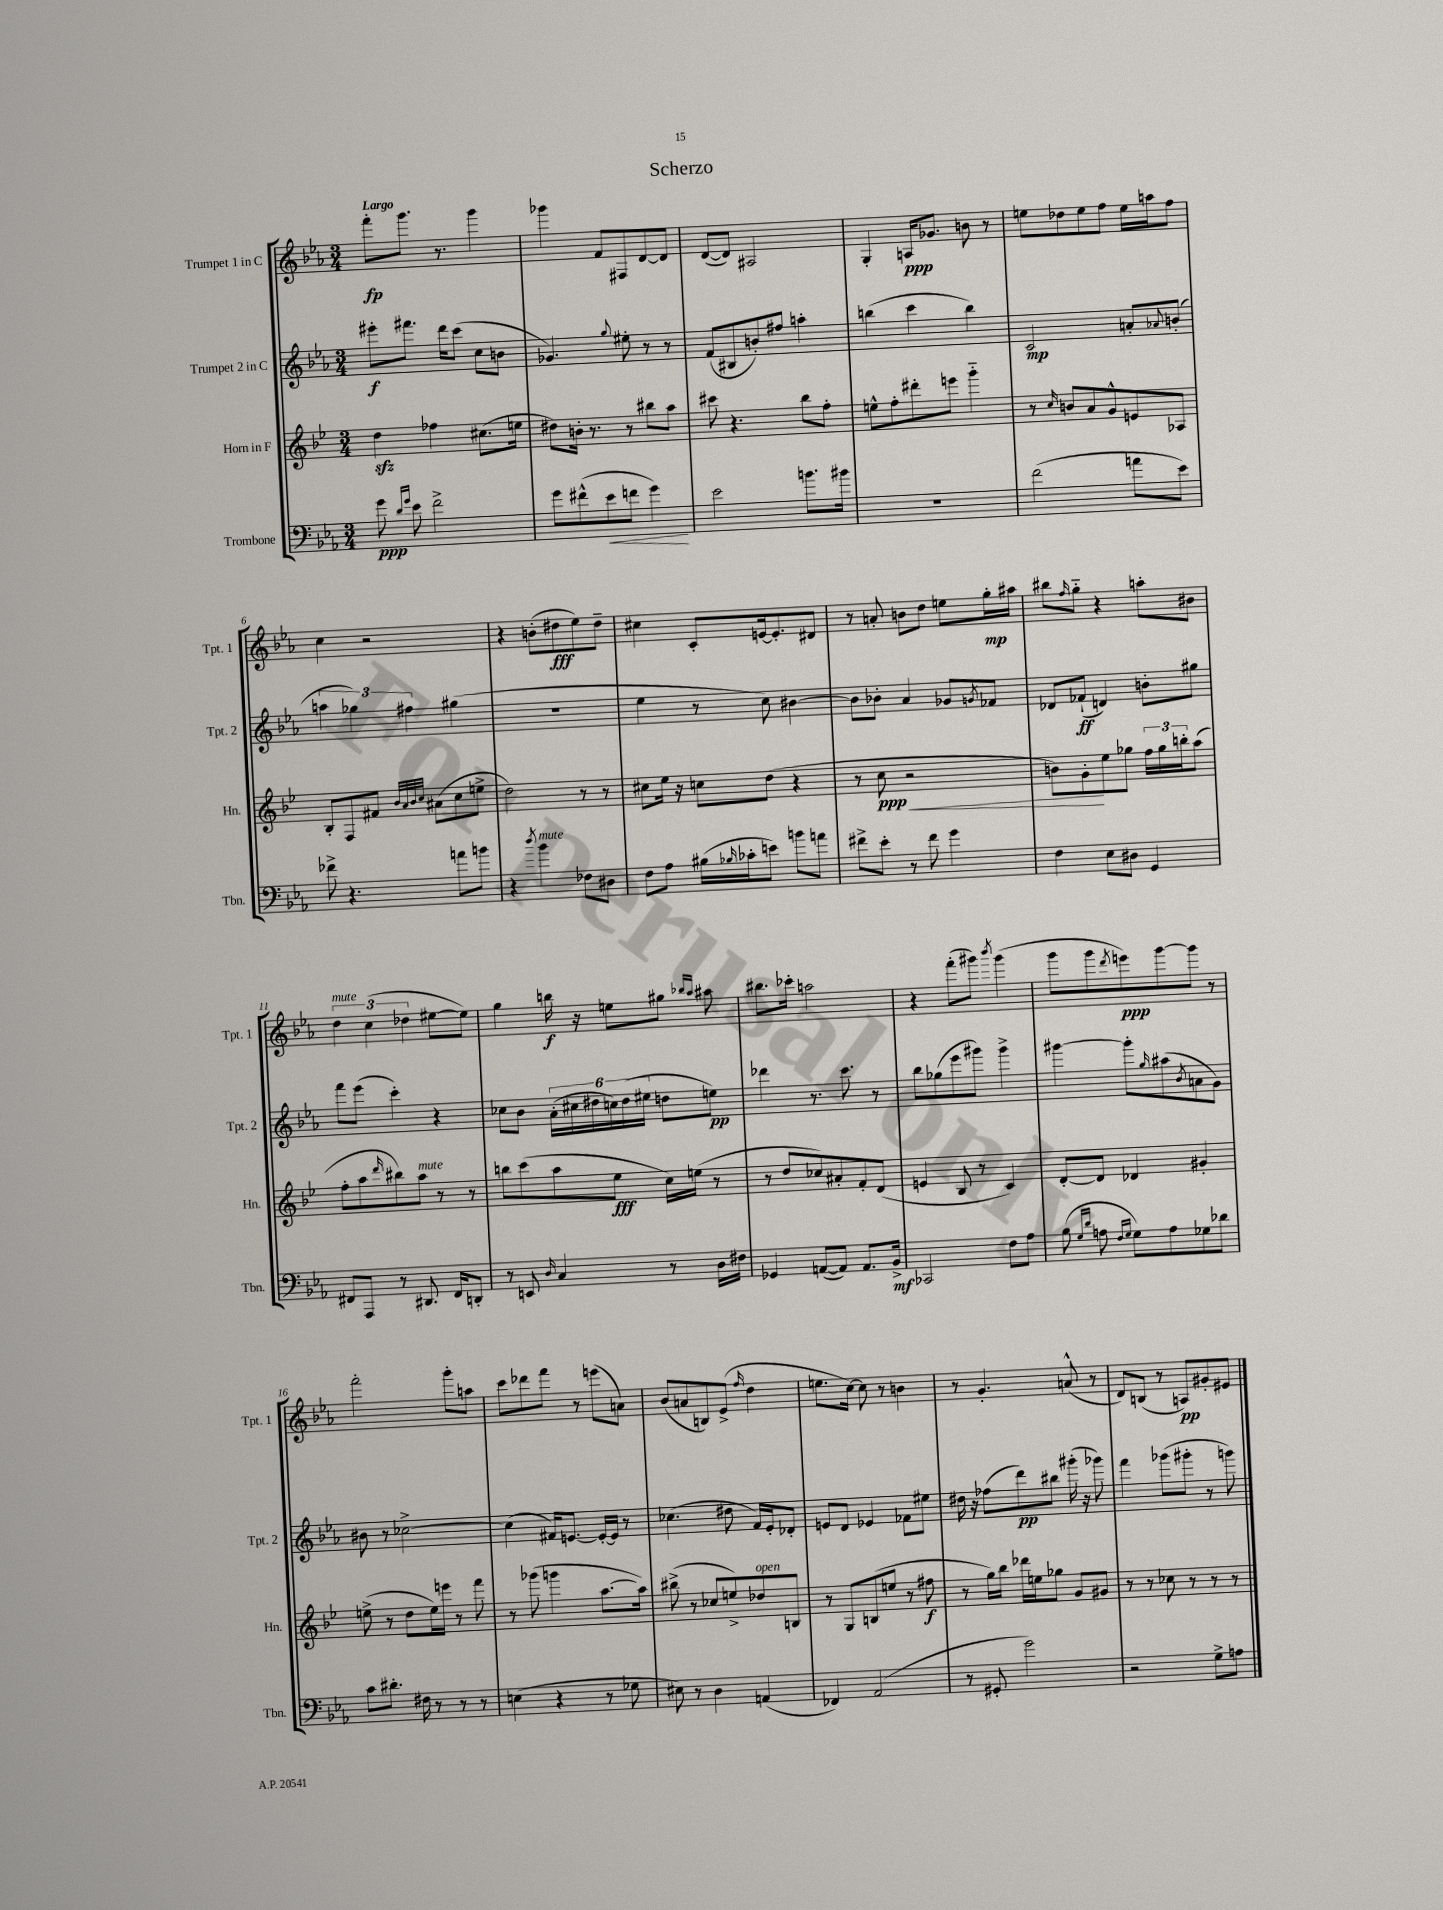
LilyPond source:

\header { title = "Scherzo" }
<<
\new StaffGroup <<
\new Staff = "s0" \with { instrumentName = "Trumpet 1 in C" shortInstrumentName = "Tpt. 1" } {
    \clef treble \key ees \major \numericTimeSignature \time 3/4 \tempo "Largo"
    f'''8-.\fp g'''8. r8. g'''4 |
    ges'''4 f'8 fis8 d'8~ d'8 |
    d'8~( d'8) ais2 |
    g4-. a16\ppp ges'8. b'8 r8 |
    e''8 des''8 e''8 f''8 e''16 a''16 f''8 |
    c''4 r2 |
    r4 b'8-.( dis''8\fff ees''8) dis''8-- |
    cis''4 c'8-. e'16~ e'8.-. dis'8 |
    r8 a'8-. b'8 d''8 e''8 g''16-.\mp ais''16 |
    bis''8 \grace { f''16 } g''8-_ r4 a''8-. bis'8 |
    \tuplet 3/2 { d''4^\markup { \italic "mute" } c''4( des''4 } eis''8~ eis''8) |
    g''4 b''16\f r16 e''8 gis''8 \grace { bes''16 aes''16 } ais''8 |
    bis''8. ces'''16-. a''2 |
    r4 f'''8-.( gis'''8) \acciaccatura { bes'''8 } gis'''4( |
    g'''8 g'''8 \acciaccatura { d'''8 } e'''8\ppp) g'''8~ g'''8 r8 |
    f'''2-. g'''8-. a''8 |
    c'''8 des'''8 f'''8 r8 e'''8( a'8) |
    bes'8( a'8 b8) ees'8->( \grace { f''16 } d''4 |
    e''8. c''16~) c''8 r8 b'4 |
    r8 g'4.-. a'8-^( r8 |
    d'8) b8( r8 a8\pp) gis'8-. eis'8 \bar "|." |
}
\new Staff = "s1" \with { instrumentName = "Trumpet 2 in C" shortInstrumentName = "Tpt. 2" } {
    \clef treble \key ees \major \numericTimeSignature \time 3/4
    eis'''8-.\f fis'''8. d'''16 c'''8( c''8 b'8 |
    ges'4.) \appoggiatura { g''8 } eis''8-. r8 r8 |
    f'8( bis8 b'8-.) fis''8 a''4-. |
    b''4( c'''4 b''4) |
    c'2\mp a'8-. \appoggiatura { aes'8 } b'8-.( |
    \tuplet 3/2 { a''4 ges''4) fis''4 } gis''4( |
    R2. |
    ees''4 r8 c''8) bis'4~ |
    bis'8 bes'8-. aes'4 ges'8 \acciaccatura { g'8 } fes'8 |
    des'8 fes'8-!\ff( d'4) b'8-. gis''8 |
    f'''8 ees'''8( c'''4-.) r4 |
    ces''8 bes'8 \tuplet 6/4 { aes'16-.( cis''16 dis''16 c''16) dis''16( eis''16 } d''8 e''8\pp) |
    des'''4 r8. c'''8. r8 |
    bes''8 ges''8( ees'''8 gis'''8) gis'''4-> |
    gis'''4~ gis'''8-. \grace { g''16 } ais''8( \acciaccatura { bes'8 } a'8 g'8) |
    bis'8 r8 ces''2~-> |
    ces''4( fis'16) e'8.~ e'16~-. e'16 r8 |
    ces''4.( dis''8 f'16) ees'16-. des'8-. |
    e'8 d'8 ees'4 fes'8 eis''8 |
    dis''16 r16 fes''8( d'''8\pp) bis''8 gis'''16-.( r16 ges'''8) |
    f'''4 ges'''8( gis'''8-. r8 g'''8) \bar "|." |
}
\new Staff = "s2" \with { instrumentName = "Horn in F" shortInstrumentName = "Hn." } {
    \clef treble \key bes \major \numericTimeSignature \time 3/4
    d''4\sfz fes''4 cis''8.( e''16 |
    dis''8) b'16-. r8. r8 bis''8 a''8 |
    cis'''8 r4. bes''8 f''8-. |
    e''8-^ f''8-. dis'''8-. e'''8 g'''4-_ |
    r8 \grace { c''16 } b'8 a'8 g'8-^ e'8 aes8 |
    bes8-. f8 fis'8 \grace { bes'32 a'32 bes'32 c''32 } ais'8( c''8 e''8-> |
    d''2) r8 r8 |
    cis''8 ees''16 r16 c''8 d''8( r4 |
    r8 c''8\ppp\< r2 |
    b'8) g'8-.\! ees''8 ges''8 \tuplet 3/2 { f''16 ges''16 b''16-. } a''8( |
    f''8-. a''8 \grace { d'''16 } bis''8) a''8^\markup { \italic "mute" } r8 r8 |
    b''8 c'''8( a''8 ees''8\fff c''16) e''16( r8 |
    r8 d''8 ces''8) ais'8-. f'8-. d'8( |
    e'4 bes8 r8 c'4) |
    d'8~-. d'8 des'4 gis'4-. |
    e''8->( r8 d''8 e''16) e'''16 r8 f'''8 |
    r8 ges'''8( g'''4 a''8.~ a''16) |
    bis''8->( r8 ces''8 e''8->) des''8^\markup { \italic "open" } b8 |
    r8 g8 b8( e''8 r8 fis''8\f |
    r8 g''16) bes''16 des'''16 e''16 ges''8 g'8 gis'8 |
    r8 r8 ces''8 r8 r8 r8 \bar "|." |
}
\new Staff = "s3" \with { instrumentName = "Trombone" shortInstrumentName = "Tbn." } {
    \clef bass \key ees \major \numericTimeSignature \time 3/4
    g'8\ppp \grace { d'16 g'16 } ees'8 f'2-> |
    g'8 fis'8-^( ees'8\< f'8 g'4\!) |
    ees'2 b'8. bis'16 |
    R2. |
    f'2( a'8 ees'8) |
    fes'8-> r4. a'8 b'8 |
    r4 \acciaccatura { d''8 } bes'4^\markup { \italic "mute" } fes8 dis8 |
    f8 aes8 bis16( \grace { bes16 } ces'16-. e'8) b'8 a'8 |
    fis'8-> ees'8-. r8 fis'8 g'4 |
    f4 ees8 dis8 g,4 |
    fis,8 aes,,8 r8 dis,8. fis,16 d,8-. |
    r8 e,8 \grace { d16 } c4 r8 d16 fis16 |
    ges,4 a,8~( a,8) a,8. bes,16->\mf |
    ces,2 f8 aes8 |
    bes8( \grace { g16 d'16 } a8 \grace { f16 g16 } g8) a8 ges8 des'8 |
    c'8 dis'8.-. fis16 r8 r8 r8 |
    e4( r4 r8 ges8 |
    eis8) r8 d4 a,4( |
    fes,4) aes,2( |
    r8 gis,8-. g'2) |
    r2 g8-> a8 \bar "|." |
}
>>
>>
